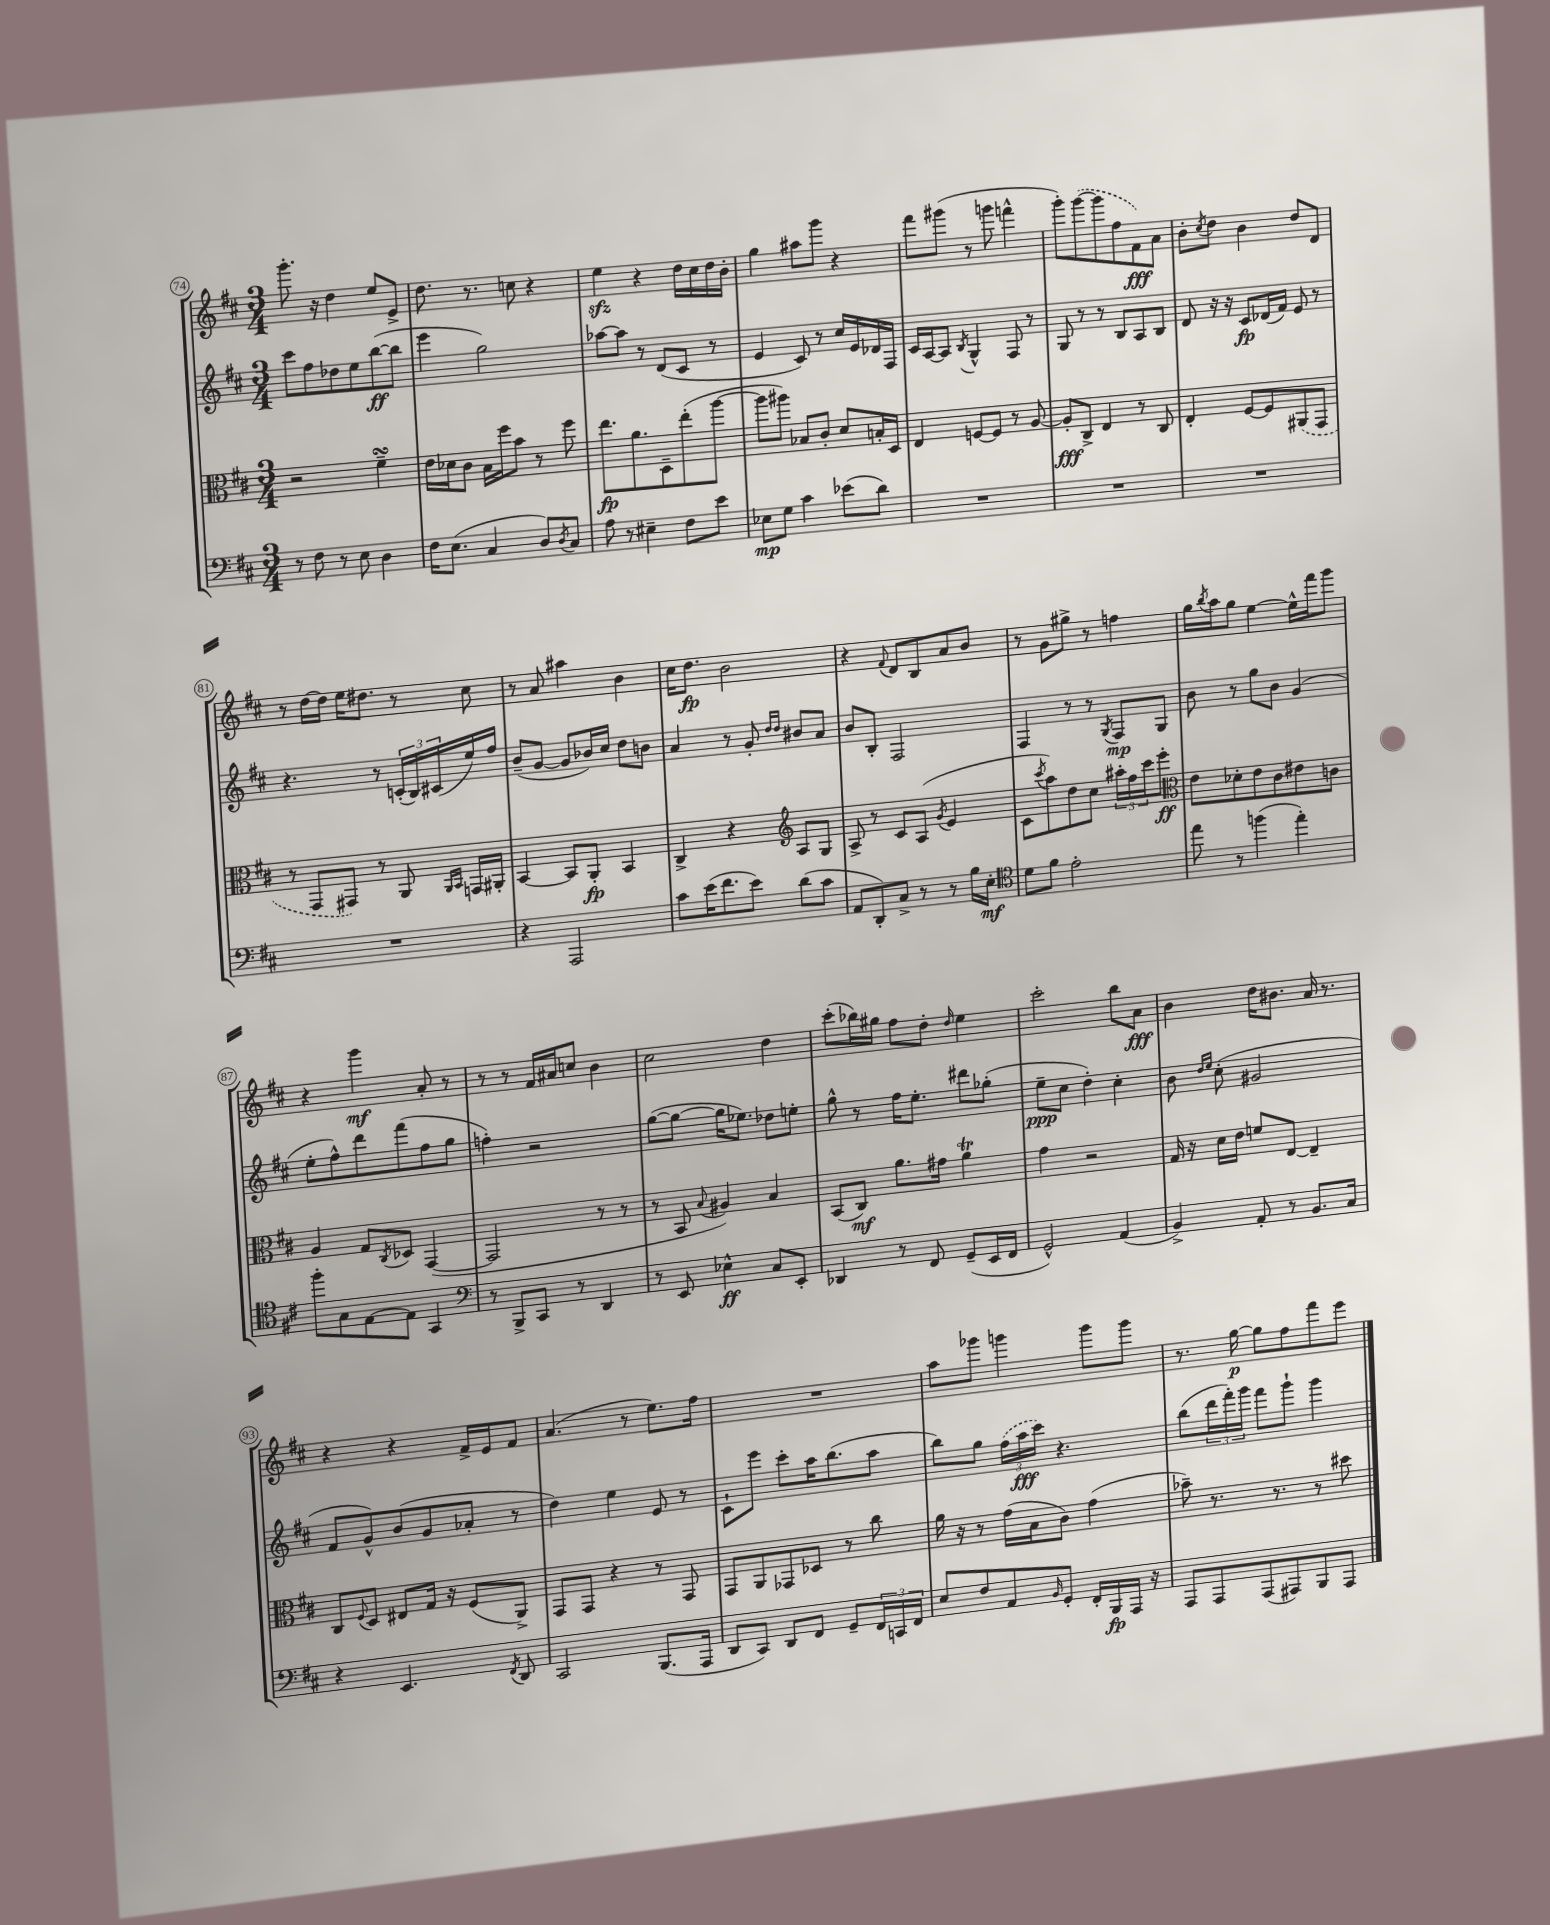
<<
\new StaffGroup <<
\new Staff = "s0" {
    \clef treble \key d \major \numericTimeSignature \time 3/4
    g'''8.-. r16 d''4 e''8 e'8-> |
    d''8. r8. c''8 r4 |
    e''4\sfz r4 d''16 cis''16 d''16 b'16-. |
    g''4 ais''8 g'''8 r4 |
    fis'''8 gis'''8( r8 g'''8 f'''4-^ |
    g'''8-.) \once \slurDashed g'''8~( g'''8 fis''8 fis'8\fff) a'8 |
    b'8-. \acciaccatura { cis''8 } d''8 b'4 d''8 d'8 |
    r8 d''16~ d''16 e''16 dis''8. r8 cis''8 |
    r8 a'8 ais''4 b'4 |
    cis''16 d''8.\fp b'2 |
    r4 \appoggiatura { fis'8 } d'8 b8 a'8 b'8 |
    r8 g'8 gis''8-> r8 f''4 |
    g''16 \acciaccatura { b''8 } a''16 g''8 e''4~ e''16-^ fis'''16 g'''8 |
    r4 g'''4\mf a'8-. r8 |
    r8 r8 fis'16 ais'16 c''8 b'4 |
    cis''2 d''4 |
    cis'''8-.( bes''16) gis''16 fis''8 d''8-. \grace { d''16 } e''4 |
    cis'''2-. b''8 a'8\fff |
    b'4 d''16 bis'8. a'16 r8. |
    r4 r4 fis'16-> e'16 fis'8 |
    a'4.( r8 e''8.) fis''16 |
    R2. |
    a''8 ges'''8 g'''4 g'''8 g'''8 |
    r8. g''16~\p g''8 fis''8 fis'''8 e'''8 \bar "|." |
}
\new Staff = "s1" {
    \clef treble \key d \major \numericTimeSignature \time 3/4
    cis'''8 fis''8 des''8 e''8 b''8~\ff( b''8 |
    e'''4 g''2) |
    aes''8~ aes''8 r8 d'8( cis'8 r8 |
    e'4 cis'8) r8 cis''16 e'16 des'16 fis16 |
    cis'16 a16~ a8 \acciaccatura { b8 } g4-^ fis8 r8 |
    g8 r8 r8 b8 a8 b8 |
    d'8 r16 r16 cis'8\fp des'16( fis'16) e'8 r8 |
    r4. r8 \tuplet 3/2 { c'16-.( b16) cis'16( } e''16) fis''16 |
    b'8--( g'8~ g'8 bes'16) cis''16 d''8 b'8 |
    a'4 r8 g'8-. \grace { d''16 d''16 } bis'8 a'8 |
    b'8 b8-. fis2 |
    fis4 r8 r8 \acciaccatura { g8 } fis8\mp g8 |
    b'8 r8 g''8 b'8 g'4( |
    e''8-. fis''8-^) d'''8 fis'''8( fis''8 g''8 |
    f''4-.) r2 |
    g''8~( g''8~ g''16 ees''8.) des''8 e''8-. |
    g''8-^ r8 fis''16 e''8.-. dis'''8 ges''8-.( |
    e''8--\ppp cis''8 d''4-.) cis''4-. |
    b'8 \grace { d''16 e''16 } cis''8-.( gis'2 |
    fis'8 g'8-^) b'8( g'8 aes'8-. r8 |
    d''4) e''4 e'8 r8 |
    cis'8-! e'''8 cis'''8-. a''16 b''8.( a''8 |
    b''8) g''8 \tuplet 3/2 { \once \slurDashed fis''16( a''16\fff cis'''16) } r4. |
    b''8( \tuplet 3/2 { d'''16 fis'''16-.) g'''16 } fis'''8 g'''8-! g'''4 \bar "|." |
}
\new Staff = "s2" {
    \clef alto \key d \major \numericTimeSignature \time 3/4
    r2 fis'4--\turn |
    e'16 des'16 cis'8 b16 fis''16 b'8 r8 fis''8 |
    e''8.\fp a'8. d8-- e''8-.( a''8~ |
    a''8 ais''8) bes8 cis'8-. d'8 b16-. d16 |
    e4 f8~ f8 r8 a8~ |
    a8-.\fff cis8-> e4 r8 cis8 |
    e4-. fis8~ fis8 \once \slurDashed ais,8( g,8 |
    r8 g,8 gis,8) r8 a,8 \grace { a,16 b,16 } g,16 ais,16-. |
    b,4~ b,8 a,8-.\fp b,4 |
    cis4-> r4 \clef treble a8 g8 |
    a8-> r8 cis'8 a8( \acciaccatura { g'8 } e'4 |
    cis'8 \acciaccatura { cis'''8 } a''8) d''8 cis''8 \tuplet 3/2 { ais''16-. fis''16 cis'''16 } e'''8-.\ff |
    \clef alto e'8 des'8-. e'8 cis'8 eis'8 c'8 |
    a4 g8 \acciaccatura { cis8 } des8 g,4~( |
    g,2 r8 r8 |
    r8 b,8 \appoggiatura { b8 } ais4) b4 |
    b,8( cis8\mf) a'8. gis'16 a'4\trill |
    g'4 r2 |
    g16 r16 d'16 e'16 f'8 e8~ e4-- |
    cis8 \appoggiatura { fis8 } d8 eis8 g16 r16 fis8( a,8->) |
    g,8 g,8 r4 r8 g,8 |
    g,8 a,8 ges,8 des8 r8 cis''8 |
    a'16 r16 r8 g'16( b16 cis'8) g'4( |
    bes'8--) r8. r8. r8 dis''8 \bar "|." |
}
\new Staff = "s3" {
    \clef bass \key d \major \numericTimeSignature \time 3/4
    r8 fis8 r8 e8 d4 |
    fis16 e8.( cis4 d8) \acciaccatura { d8 } cis8 |
    a8 r8 eis4-- fis8 e'8 |
    ees8\mp g8 cis'4 ees'8( d'8) |
    R2. |
    R2. |
    R2. |
    R2. |
    r4 a,,2 |
    cis'8 e'16( fis'8. e'8) d'8( cis'8 |
    a,8 d,8-.) cis8-> r8 r8 b16 e16-.\mf |
    \clef tenor d'8 fis'8 e'2-. |
    e''8 r8 f''4( e''4-.) |
    fis''8-. g8 e8~ e8 g,4 |
    \clef bass r8 b,,8-> cis,8 r8 d,4 |
    r8 e,8 ees4-^\ff cis8 e,8-. |
    des,4 r8 fis,8 g,8--( e,16 fis,16 |
    g,2-^) a,4( |
    b,4->) a,8-. r8 b,8. cis16 |
    r4 e,4. \acciaccatura { fis,8 } d,8 |
    cis,2 b,,8.( a,,16 |
    d,8 cis,8) d,8 fis,8 g,8-- \tuplet 3/2 { fis,16 c,16 fis,16 } |
    e8 fis8 a,8 \grace { b,16 } g,8-. fis,16-. b,,16\fp a,,16 r16 |
    a,,8 a,,8 a,,8( ais,,8) b,,8 ais,,8 \bar "|." |
}
>>
>>
\layout { \context { \Score currentBarNumber = #74 \override BarNumber.stencil = #(make-stencil-circler 0.1 0.3 ly:text-interface::print) } }
